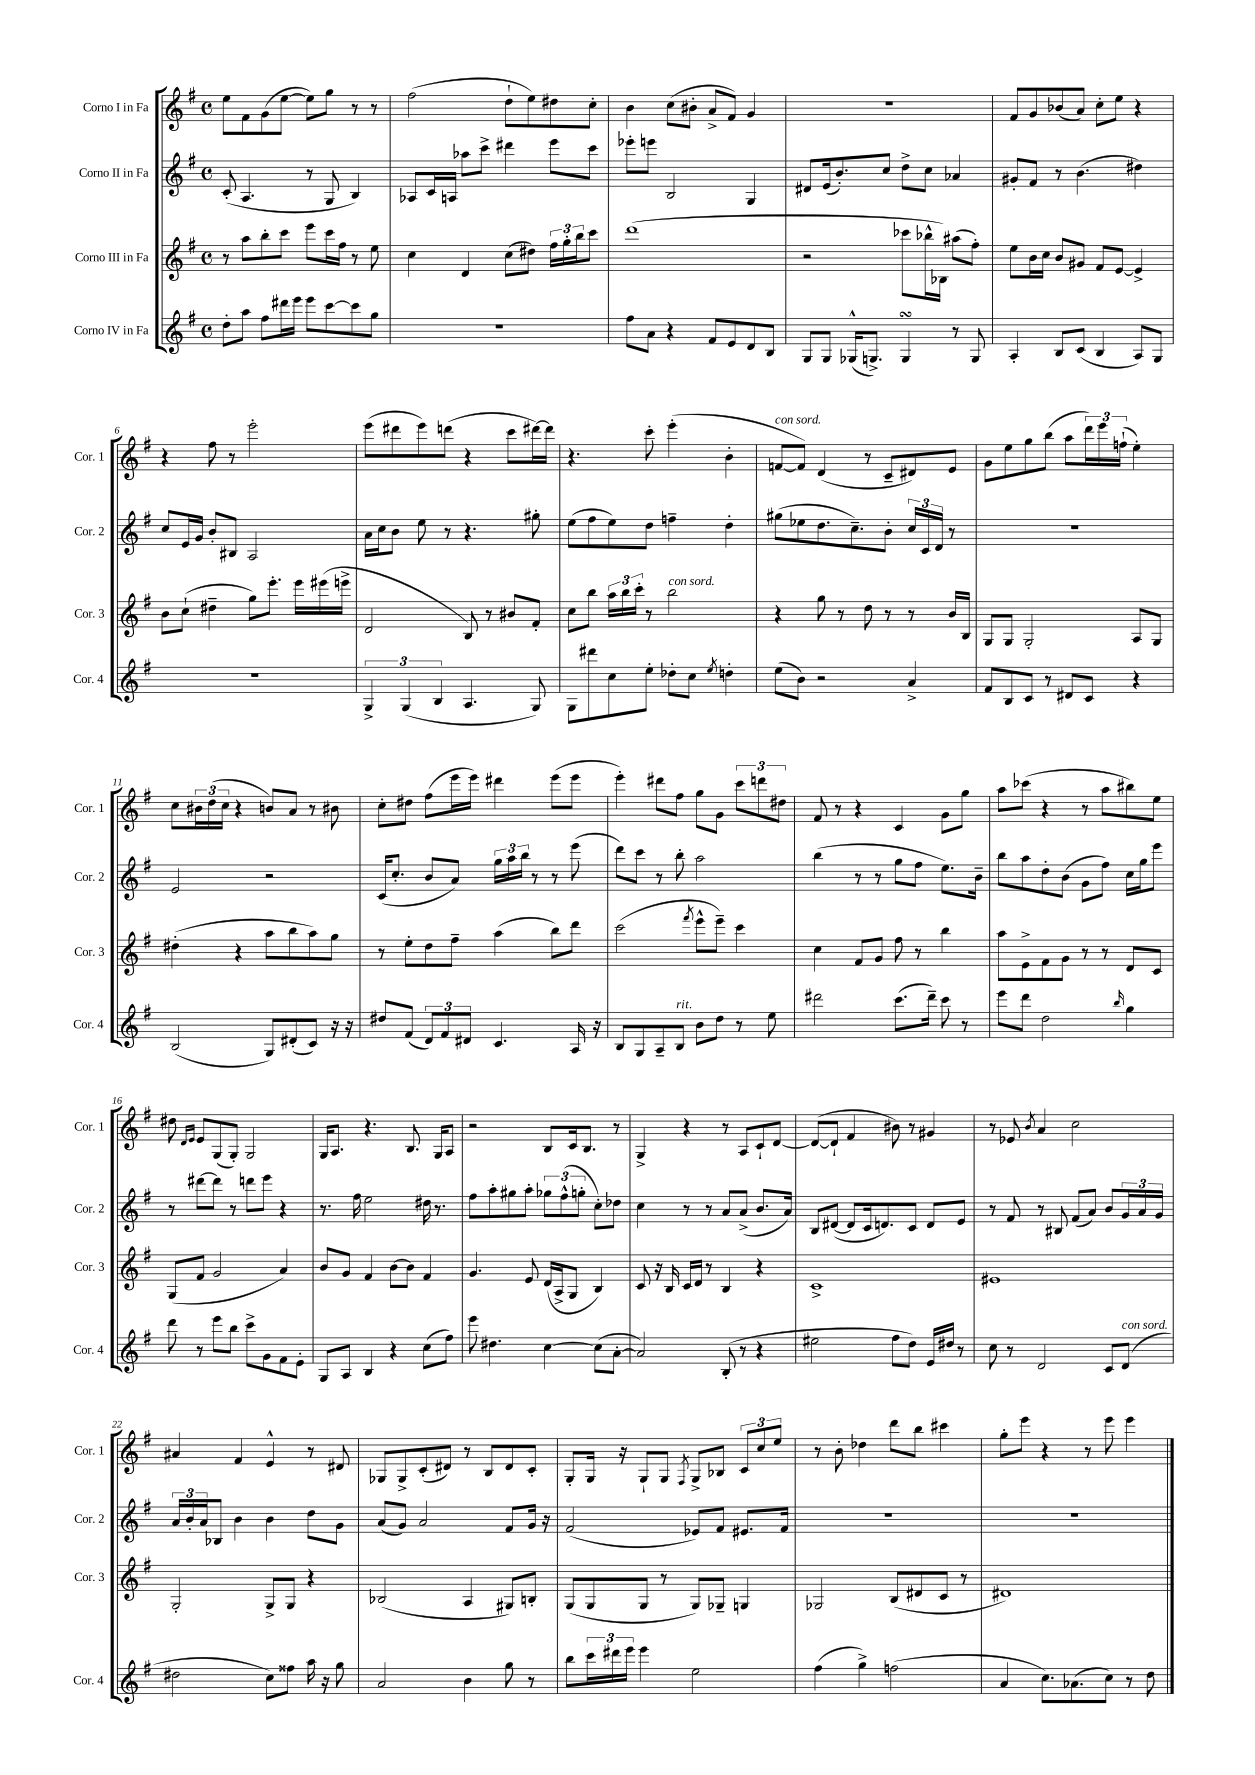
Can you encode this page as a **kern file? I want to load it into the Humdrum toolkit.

**kern	**kern	**kern	**kern
*staff4	*staff3	*staff2	*staff1
*clefG2	*clefG2	*clefG2	*clefG2
*k[f#]	*k[f#]	*k[f#]	*k[f#]
*M4/4	*M4/4	*M4/4	*M4/4
*met(c)	*met(c)	*met(c)	*met(c)
8dd'	8r	(8c'	8ee
8aa	8aa	4.A	8f#
8ff#	8bb'	.	(8g
16ddd#	8ccc	.	[8ee
16eee	.	.	.
8eee	8eee	8r	8ee])
[8ccc	16ccc	8G	8gg
.	16ff#	.	.
8ccc]	8r	4B)	8r
8gg	8ee	.	8r
=	=	=	=
1r	4cc	8A-	(2ff#
.	.	16c	.
.	.	16A	.
.	4d	8aa-	.
.	.	8ccc^	.
.	(8cc	4ddd#	8dd`
.	8dd#)	.	8ee)
.	24ff#	8eee	8dd#
.	24gg'	.	.
.	24bb	.	.
.	8ccc	8ccc	8cc'
=	=	=	=
8ff#	(1ddd	8eee-'	4b
8a	.	8eee	.
4r	.	2B	(8cc
.	.	.	8b#'
8f#	.	.	8a^
8e	.	.	8f#)
8d	.	4G	4g
8B	.	.	.
=	=	=	=
8G	2r	8d#	1r
8G	.	(16e	.
.	.	8.b')	.
(16G-^^	.	.	.
8.G^)	.	.	.
.	.	8cc	.
4G	8ccc-	8dd^	.
.	16bb-^^	8cc	.
.	16B-)	.	.
8r	(8aa#	4a-	.
8G	8ff#')	.	.
=	=	=	=
4A'	8ee	8g#'	8f#
.	16b	8f#	8g
.	16cc	.	.
8B	8b	8r	(8b-
(8c	8g#	(4.b	8a)
4B	8f#	.	8cc'
.	[8e	.	8ee
8A)	4e^]	4dd#)	4r
8G	.	.	.
=	=	=	=
1r	8b	8cc	4r
.	(8cc`	16e	.
.	.	16g	.
.	4dd#~	8b'	8ff#
.	.	8B#	8r
.	8gg)	2A	2eee'
.	8.eee'	.	.
.	16eee	.	.
.	(16eee#	.	.
.	16eee^	.	.
=	=	=	=
6G^	2d	16a	(8eee
.	.	16cc	.
.	.	8b	8ddd#
(6G	.	.	.
.	.	8ee	8eee)
6B	.	.	.
.	.	8r	(8ddd
4.A	8B)	4.r	4r
.	8r	.	.
.	8b#	.	8ccc
8G)	8f#'	8gg#'	[16ddd#)
.	.	.	16ddd#]
=	=	=	=
8G	8cc	(8ee	4.r
8ddd#	8bb	8ff#	.
8cc	24aa	8ee)	.
.	24bb	.	.
.	24ccc'	.	.
8ee'	8r	8dd	8ccc'
8dd-'	2bb	4ff~	(4eee'
8cc	.	.	.
8qee	.	.	.
4dd'	.	4dd'	4b'
=	=	=	=
(8ee	4r	(8gg#	[8f
8b)	.	8ee-	8f])
2r	8gg	8.dd	(4d
.	8r	.	.
.	.	8.cc~)	.
.	8dd	.	8r
.	8r	8b'	8c~
4a^	8r	24cc	8d#)
.	.	24c	.
.	.	24d	.
.	16b	8r	8e
.	16B	.	.
=	=	=	=
8f#	8G	1r	8g
8B	8G	.	8ee
8c	2G'	.	8gg
8r	.	.	(8bb
8d#	.	.	8aa
8c	.	.	24ddd)
.	.	.	24eee
.	.	.	(24ff`
4r	8A	.	4ee')
.	8G	.	.
=	=	=	=
(2B	(4dd#'	2e	8cc
.	.	.	24b#
.	.	.	(24dd
.	.	.	24cc
.	4r	.	4r
8G)	8aa	2r	8b)
(8d#'	8bb	.	8a
8c)	8aa)	.	8r
16r	8gg	.	8b#
16r	.	.	.
=	=	=	=
8dd#	8r	(16c	8cc'
.	.	8.cc'	.
(8f#	8ee'	.	8dd#
12d)	8dd	8b	(8ff#
12f#	.	.	.
.	8ff#~	8a)	16eee
12d#	.	.	.
.	.	.	16eee)
4.c	(4aa	24gg	4ddd#
.	.	24aa	.
.	.	24bb	.
.	.	8r	.
.	8bb)	8r	(8eee
16A	8ddd	(8eee	8eee
16r	.	.	.
=	=	=	=
8B	(2ccc	8ddd)	4eee')
8G	.	8ccc	.
8A~	.	8r	8ddd#
8B	.	8bb'	8ff#
.	8qfff#	.	.
8b	8eee^^	2aa	8gg
8dd	8eee~)	.	8g
8r	4ccc	.	12ccc
.	.	.	12ddd
8ee	.	.	.
.	.	.	12dd#
=	=	=	=
2ddd#	4cc	(4bb	8f#
.	.	.	8r
.	8f#	8r	4r
.	8g	8r	.
(8.ccc	8ff#	8gg	4c
.	8r	8ff#	.
16ddd#~)	.	.	.
8ccc	4bb	8.ee)	8g
8r	.	.	8gg
.	.	16b~	.
=	=	=	=
8eee	8aa	8bb	8aa
8ddd	8e^	8aa	(8ccc-
2dd	8f#	8dd'	4r
.	8g	(8b	.
.	8r	8g	8r
.	8r	8ff#)	8aa
16qqbb	.	.	.
4gg	8d	16cc	8bb#)
.	.	16gg	.
.	8c	8eee	8ee
=	=	=	=
8ddd	(8G	8r	8dd#
.	.	.	16qqd
.	.	.	16qqe
8r	8f#	[8ddd#	8e
8eee	2g	8ddd#]	(8G
8bb	.	8r	8G')
8ccc^	.	8ddd	2G
8g	.	8eee	.
8f#	4a)	4r	.
8e'	.	.	.
=	=	=	=
8G	8b	8.r	16G
.	.	.	8.A
8A	8g	.	.
.	.	16ff#	.
4B	4f#	2ee	4.r
4r	[8b	.	.
.	8b]	.	8.B
(8cc	4f#	16dd#	.
.	.	8.r	16G
8ff#)	.	.	8A
=	=	=	=
8eee	4.g	8ff#	2r
4.dd#	.	8aa'	.
.	.	8gg#	.
.	8e	8aa'	.
[4cc	(16d	12gg-	8B
.	16A^	.	.
.	.	(12ff#^^	.
.	8G	.	16c
.	.	12gg'	.
.	.	.	8.B
(8cc]	4B)	8cc')	.
[8a'	.	8dd-	8r
=	=	=	=
2a])	8c	4cc	4G^
.	16r	.	.
.	16B	.	.
.	16c	8r	4r
.	16d	.	.
.	8r	8r	.
(8B'	4B	8a	8r
8r	.	(8a^	8A
4r	4r	8.b	8c`
.	.	.	[8d
.	.	16a)	.
=	=	=	=
2ee#	1c^	8B	(8d_
.	.	([8d#	8d`]
.	.	8d#]	4f#
.	.	16c	.
.	.	8.d)	.
8ff#	.	.	8b#)
8dd)	.	8c	8r
16e	.	8d	4g#
16dd#	.	.	.
8r	.	8e	.
=	=	=	=
8cc	1e#	8r	8r
8r	.	8f#	8e-
.	.	.	8qb
2d	.	8r	4a
.	.	8B#	.
.	.	(8f#	2cc
.	.	8a)	.
8c	.	8b	.
(8d	.	24g	.
.	.	24a	.
.	.	24g	.
=	=	=	=
2dd#	2G'	24a	4a#
.	.	24b'	.
.	.	24a	.
.	.	8B-	.
.	.	4b	4f#
8cc)	8G^	4b	4e^^
8ff##	8G	.	.
16aa	4r	8dd	8r
16r	.	.	.
8gg	.	8g	8d#
=	=	=	=
2a	(2B-	(8a	8G-
.	.	8g)	8G-^
.	.	2a	(8c'
.	.	.	8d#)
4b	4A	.	8r
.	.	.	8B
8gg	8G#)	8f#	8d#
8r	8B'	16g	8c'
.	.	16r	.
=	=	=	=
8bb	(8G	(2f#	8G'
24ccc	8G	.	16G
24ddd#	.	.	.
.	.	.	16r
24eee	.	.	.
4eee	8G	.	8G`
.	8r	.	8G
.	.	.	8qF#
2ee	8G)	8e-)	8G^
.	8G-~	8f#	8B-
.	4G	8.e#	12c
.	.	.	12cc
.	.	.	12ee
.	.	16f#	.
=	=	=	=
(4ff#	2G-	1r	8r
.	.	.	8b'
4gg^)	.	.	4dd-
(2ff	(8B	.	8ddd
.	8d#	.	8bb
.	8c	.	4ccc#
.	8r	.	.
=	=	=	=
4a	1d#)	1r	8gg'
.	.	.	8eee
8.cc)	.	.	4r
(8.a-	.	.	.
.	.	.	8r
8cc)	.	.	8eee
8r	.	.	4eee
8dd	.	.	.
==	==	==	==
*-	*-	*-	*-
